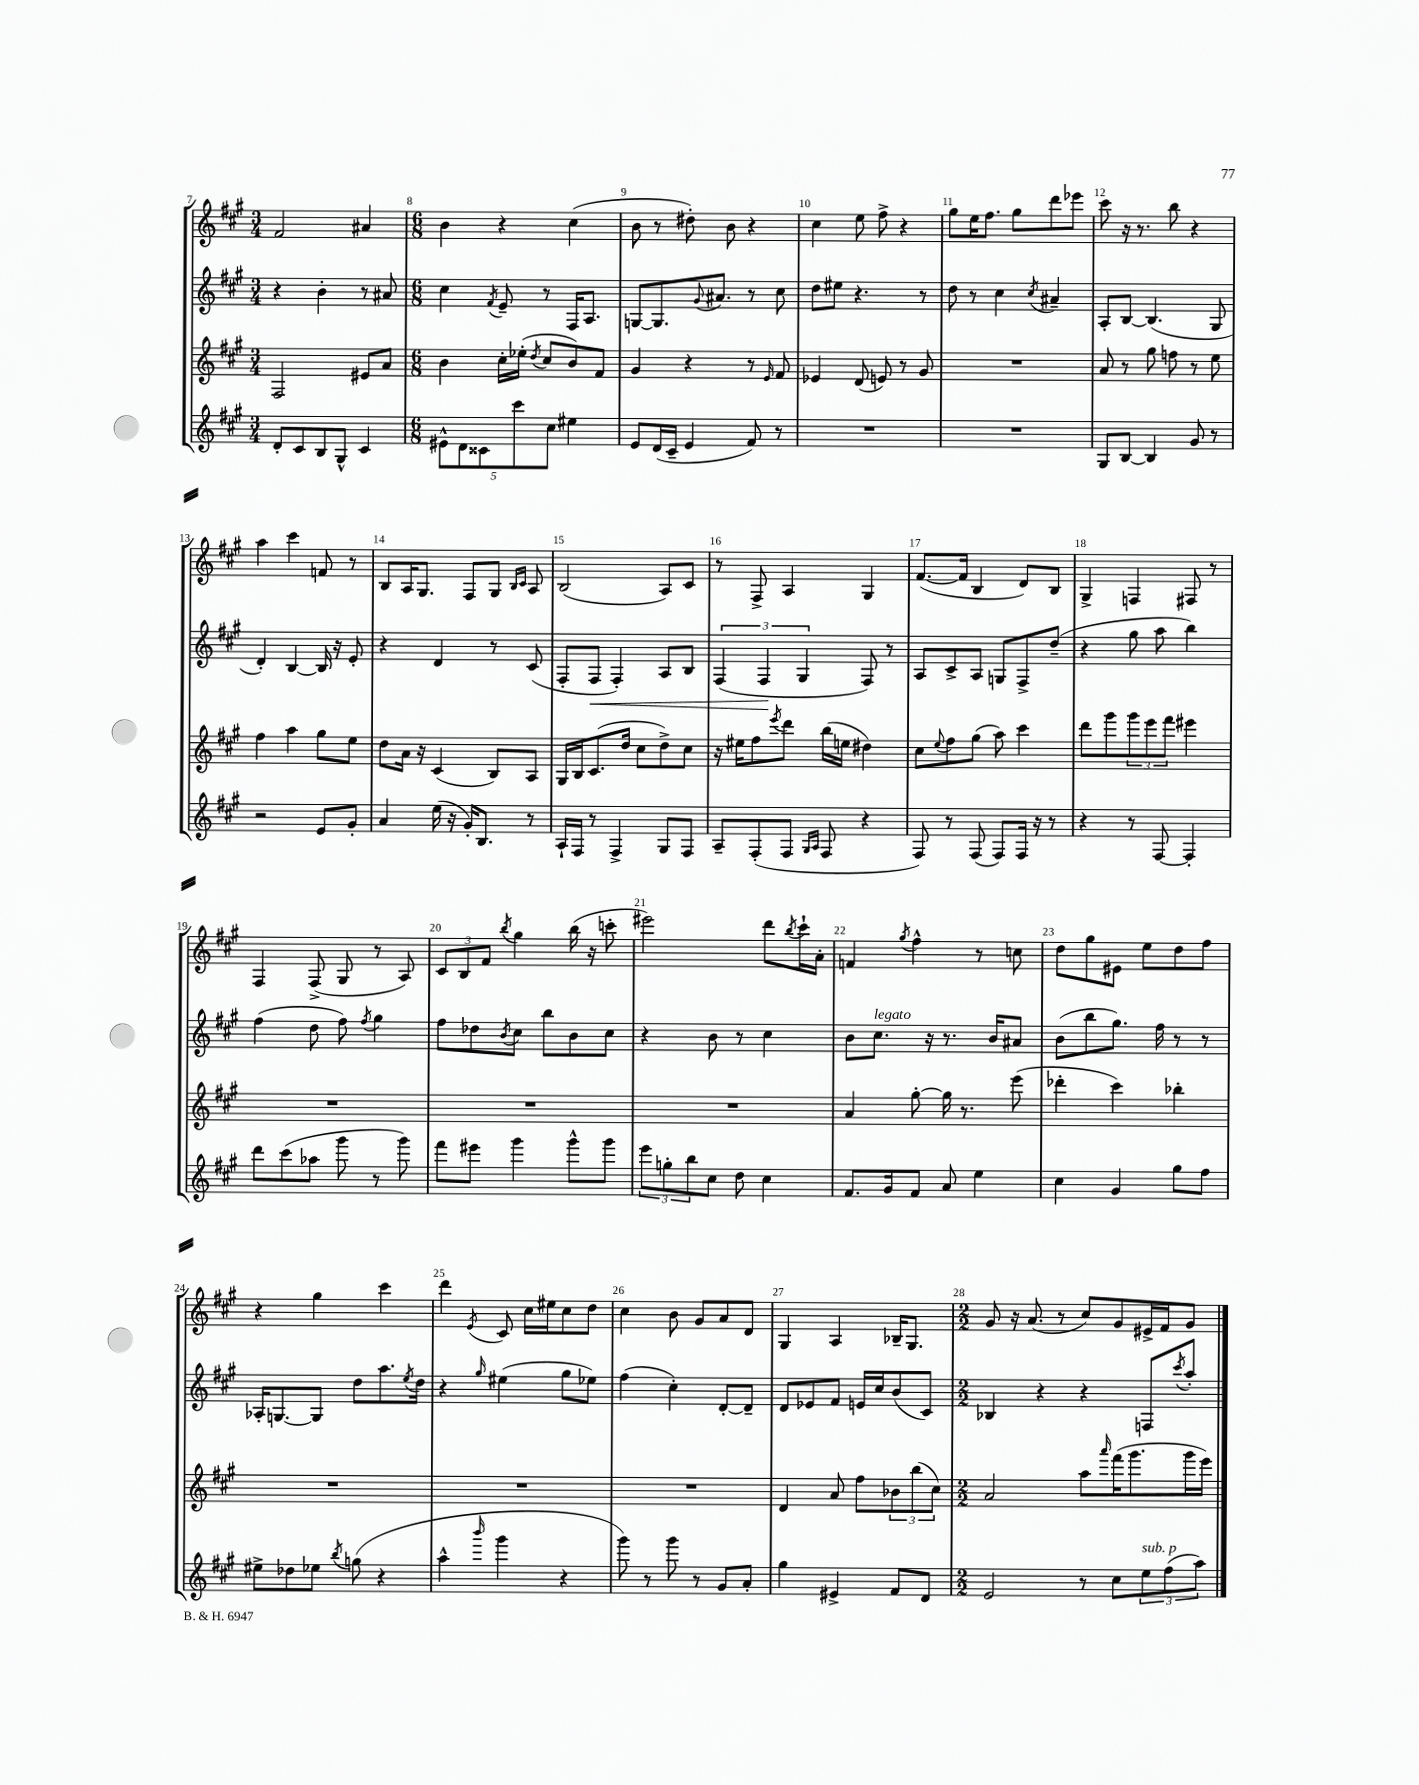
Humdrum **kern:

**kern	**kern	**kern	**dynam	**kern
*part4	*part3	*part2	*part2	*part1
*staff4	*staff3	*staff2	*staff2	*staff1
*clefG2	*clefG2	*clefG2	*	*clefG2
*k[f#c#g#]	*k[f#c#g#]	*k[f#c#g#]	*	*k[f#c#g#]
*M3/4	*M3/4	*M3/4	*	*M3/4
=7	=7	=7	=7	=7
8d'/L	2F#/	4r	.	2f#/
8c#/	.	.	.	.
8B/	.	4b'\	.	.
8G#^^/J	.	.	.	.
4c#/	8e#X/L	8r	.	4a#X/
.	8a/J	8a#X/	.	.
=8	=8	=8	=8	=8
*M6/8	*M6/8	*M6/8	*	*M6/8
10e#X^^\L	4b\	4cc#\	.	4b\
10d\	.	.	.	.
10c##X\	.	.	.	.
.	.	8qf#/	.	.
.	16cc#'\LL	8e~/	.	4r
10ccc#\	.	.	.	.
.	(16ee-X'\JJ	.	.	.
.	8qdd/	.	.	.
.	8cc#/L	8r	.	.
10cc#\J	.	.	.	.
4ee#X\	8b/)	16F#/KL	.	(4cc#\
.	.	8.A/J	.	.
.	8f#/J	.	.	.
=9	=9	=9	=9	=9
8e/L	4g#/	[8Gn/L	.	8b\
(16d/L	.	8.G/]	.	8r
16c#~/JJ	.	.	.	.
4e/	4r	.	.	8dd#X'\)
.	.	8qqg#/	.	.
.	.	8.a#X/J	.	.
.	.	.	.	8b\
8f#/)	8r	8r	.	4r
.	16qqe/	.	.	.
8r	8f#/	8cc#\	.	.
=10	=10	=10	=10	=10
2.r	4e-X/	8dd\L	.	4cc#\
.	.	8ee#X\J	.	.
.	(8d/	4.r	.	8ee\
.	8en/)	.	.	8ff#^\
.	8r	.	.	4r
.	8g#/	8r	.	.
=11	=11	=11	=11	=11
2.r	2.r	8dd\	.	8gg#\L
.	.	8r	.	16ee\K
.	.	.	.	8.ff#\J
.	.	4cc#\	.	.
.	.	.	.	8gg#\L
.	.	8qcc#/	.	.
.	.	4a#X~/	.	8ddd\
.	.	.	.	8eee-X\J
=12	=12	=12	=12	=12
8G#/L	8a/	8A'/L	.	8ccc#\
[8B/J	8r	[8B/J	.	16r
.	.	.	.	8.r
4B/]	8gg#\	(4.B/]	.	.
.	8ffn\	.	.	8bb\
8g#/	8r	.	.	4r
8r	8ee\	8G#/	.	.
!!LO:LB:g=z
=13	=13	=13	=13	=13
2r	4ff#\	4d'/)	.	4aa\
.	4aa\	[4B/	.	4ccc#\
8e/L	8gg#\L	16B/]	.	8fn/
.	.	16r	.	.
8g#'/J	8ee\J	8e'/	.	8r
=14	=14	=14	=14	=14
4a/	8dd\L	4r	.	8B/L
.	16a\Jk	.	.	16A/K
.	16r	.	.	8.G#/J
(16ee\	(4c#/	4d/	.	.
16r	.	.	.	.
16g#'/KL)	.	.	.	8F#/L
8.B/J	.	.	.	.
.	8B/L)	8r	.	8G#/J
.	.	.	.	16qqB/LL
.	.	.	.	16qqc#/JJ
8r	8A/J	(8c#/	.	8A/
=15	=15	=15	=15	=15
16A`/LL	16G#/LL	8F#'/L	.	(2B/
16F#/JJ	16B/J	.	.	.
!	!	!	!LO:HP:b	!
8r	(8.c#/	8F#/J	<	.
4F#^/	.	4F#'/)	.	.
.	16dd/Jk	.	.	.
.	8cc#\L	.	.	.
8G#/L	8dd^\)	8A/L	.	8A/L)
8F#/J	8cc#\J	8B/J	.	8c#/J
=16	=16	=16	=16	=16
8A~/L	16r	(6F#/	.	8r
.	16ee#X\KL	.	.	.
(8F#'/	8ff#\	.	.	8F#^/
.	.	6F#/	.	.
.	8qeee/	.	.	.
8F#/J	8ddd\J	.	.	4A/
.	.	6G#/	[	.
16qqG#/LL	.	.	.	.
16qqA/JJ	.	.	.	.
8F#/	(16bb\LL	.	.	.
.	16een\JJ	.	.	.
4r	4dd#X\)	8F#/)	.	4G#/
.	.	8r	.	.
=17	=17	=17	=17	=17
8F#/)	8cc#\L	8A/L	.	([8.f#/L
.	8qqee/	.	.	.
8r	8ff#\	8c#^/	.	.
.	.	.	.	16f#/Jk]
(8F#/	(8gg#\J	8A/J	.	4B/
8F#/L)	8aa\)	8Gn/L	.	.
16F#/Jk	4ccc#\	8F#^/	.	8d/L)
16r	.	.	.	.
8r	.	(8dd~/J	.	8B/J
=18	=18	=18	=18	=18
4r	8ddd\L	4r	.	4G#^/
.	8ggg#\	.	.	.
8r	12ggg#\	8gg#\	.	4Fn/
.	12eee\	.	.	.
[8F#/	.	8aa\	.	.
.	12fff#\J	.	.	.
4F#'/]	4eee#X\	4bb\)	.	8F#X/
.	.	.	.	8r
!!LO:LB:g=z
=19	=19	=19	=19	=19
8ddd\L	2.r	(4ff#\	.	4F#/
(8ccc#\	.	.	.	.
8aa-X\J	.	8dd\	.	(8F#^/
8ggg#\	.	8ff#\)	.	8G#/
.	.	8qff#/	.	.
8r	.	4gg#\	.	8r
8ggg#\)	.	.	.	8A/)
=20	=20	=20	=20	=20
8fff#\L	2.r	8ff#\L	.	12c#/L
.	.	.	.	12B/
8eee#X\J	.	8dd-X\	.	.
.	.	.	.	12f#/J
.	.	8qb/	.	8qbb/
4ggg#\	.	8cc#\J	.	4gg#\
.	.	8bb\L	.	.
8ggg#^^\L	.	8b\	.	(16bb\
.	.	.	.	16r
8ggg#\J	.	8cc#\J	.	8cccn'\
=21	=21	=21	=21	=21
12eee\L	2.r	4r	.	2eee#X\)
12ggn'\	.	.	.	.
12bb\	.	.	.	.
8cc#\J	.	8b\	.	.
8dd\	.	8r	.	.
4cc#\	.	4cc#\	.	8ddd\L
.	.	.	.	8qbb/
.	.	.	.	16ccc#`\L
.	.	.	.	16a'\JJ
=22	=22	=22	=22	=22
8.f#/L	4a/	8b\L	.	4fn/
!	!	!LO:TX:a:i:t=legato	!	!
.	.	8.cc#\J	.	.
16g#/k	.	.	.	.
.	.	.	.	8qgg#/
8f#/J	[8gg#'\	.	.	4ff#^^\
.	.	16r	.	.
8a/	16gg#\]	8.r	.	.
.	8.r	.	.	.
4ee\	.	.	.	8r
.	.	16b/KL	.	.
.	(8eee\	8a#X/J	.	8ccn\
=23	=23	=23	=23	=23
4cc#\	4ddd-X'\	(8b\L	.	8dd\L
.	.	8bb\	.	8gg#\
4g#/	4ccc#\)	8.gg#\J)	.	8e#X\J
.	.	.	.	8ee\L
.	.	16ff#\	.	.
8gg#\L	4bb-X'\	8r	.	8dd\
8ff#\J	.	8r	.	8ff#\J
!!LO:LB:g=z
=24	=24	=24	=24	=24
8ee#X^\L	2.r	16A-X'/KL	.	4r
.	.	[8.Gn/	.	.
8dd-X\	.	.	.	.
8ee-X\J	.	8G/J]	.	4gg#\
8qbb/	.	.	.	.
(8ggn\	.	8dd\L	.	.
4r	.	8.aa\	.	4ccc#\
.	.	8qee/	.	.
.	.	16dd\Jk	.	.
=25	=25	=25	=25	=25
4aa^^\	2.r	4r	.	4ddd\
16qqbbb/	.	16qqgg#/	.	8qe/
4ggg#\	.	(4ee#X\	.	8c#/
.	.	.	.	16cc#\LL
.	.	.	.	16ee#X\J
4r	.	8gg#\L	.	8cc#\
.	.	8ee-X\J)	.	8dd\J
=26	=26	=26	=26	=26
8ggg#\)	2.r	(4ff#\	.	4cc#\
8r	.	.	.	.
8ggg#\	.	4cc#'\)	.	8b\
8r	.	.	.	8g#/L
8g#/L	.	[8d'/L	.	8a/
8a'/J	.	8d~/J]	.	8d/J
=27	=27	=27	=27	=27
4gg#\	4d/	8d/L	.	4G#/
.	.	8e-X/	.	.
4e#X^/	8a/	8f#/J	.	4A/
.	8ff#\L	16en/LL	.	.
.	.	16cc#/J	.	.
8f#/L	12b-X\	(8b/	.	16B-X~/KL
.	.	.	.	8.G#/J
.	(12bb\	.	.	.
8d/J	.	8c#/J)	.	.
.	12cc#\J)	.	.	.
=28	=28	=28	=28	=28
*M2/2	*M2/2	*M2/2	*	*M2/2
2e/	2a/	4B-X/	.	8g#/
.	.	.	.	16r
.	.	.	.	(8.a/
.	.	4r	.	.
.	.	.	.	8r
8r	8aa\L	4r	.	8cc#/L)
.	16qqaaa/	.	.	.
8cc#\L	(16fff#\K	.	.	8g#/
.	8.ggg#\	.	.	.
!LO:TX:a:i:t=sub. p	!	!	!	!
12ee\	.	8Fn/L	.	16e#X^/L
.	.	.	.	16f#/J
(12ff#\	.	.	.	.
.	.	8qccc#/	.	.
.	16ggg#\L	8aa'/J	.	8g#/J
12aa\J)	.	.	.	.
.	16eee\JJ)	.	.	.
==	==	==	==	==
*-	*-	*-	*-	*-
